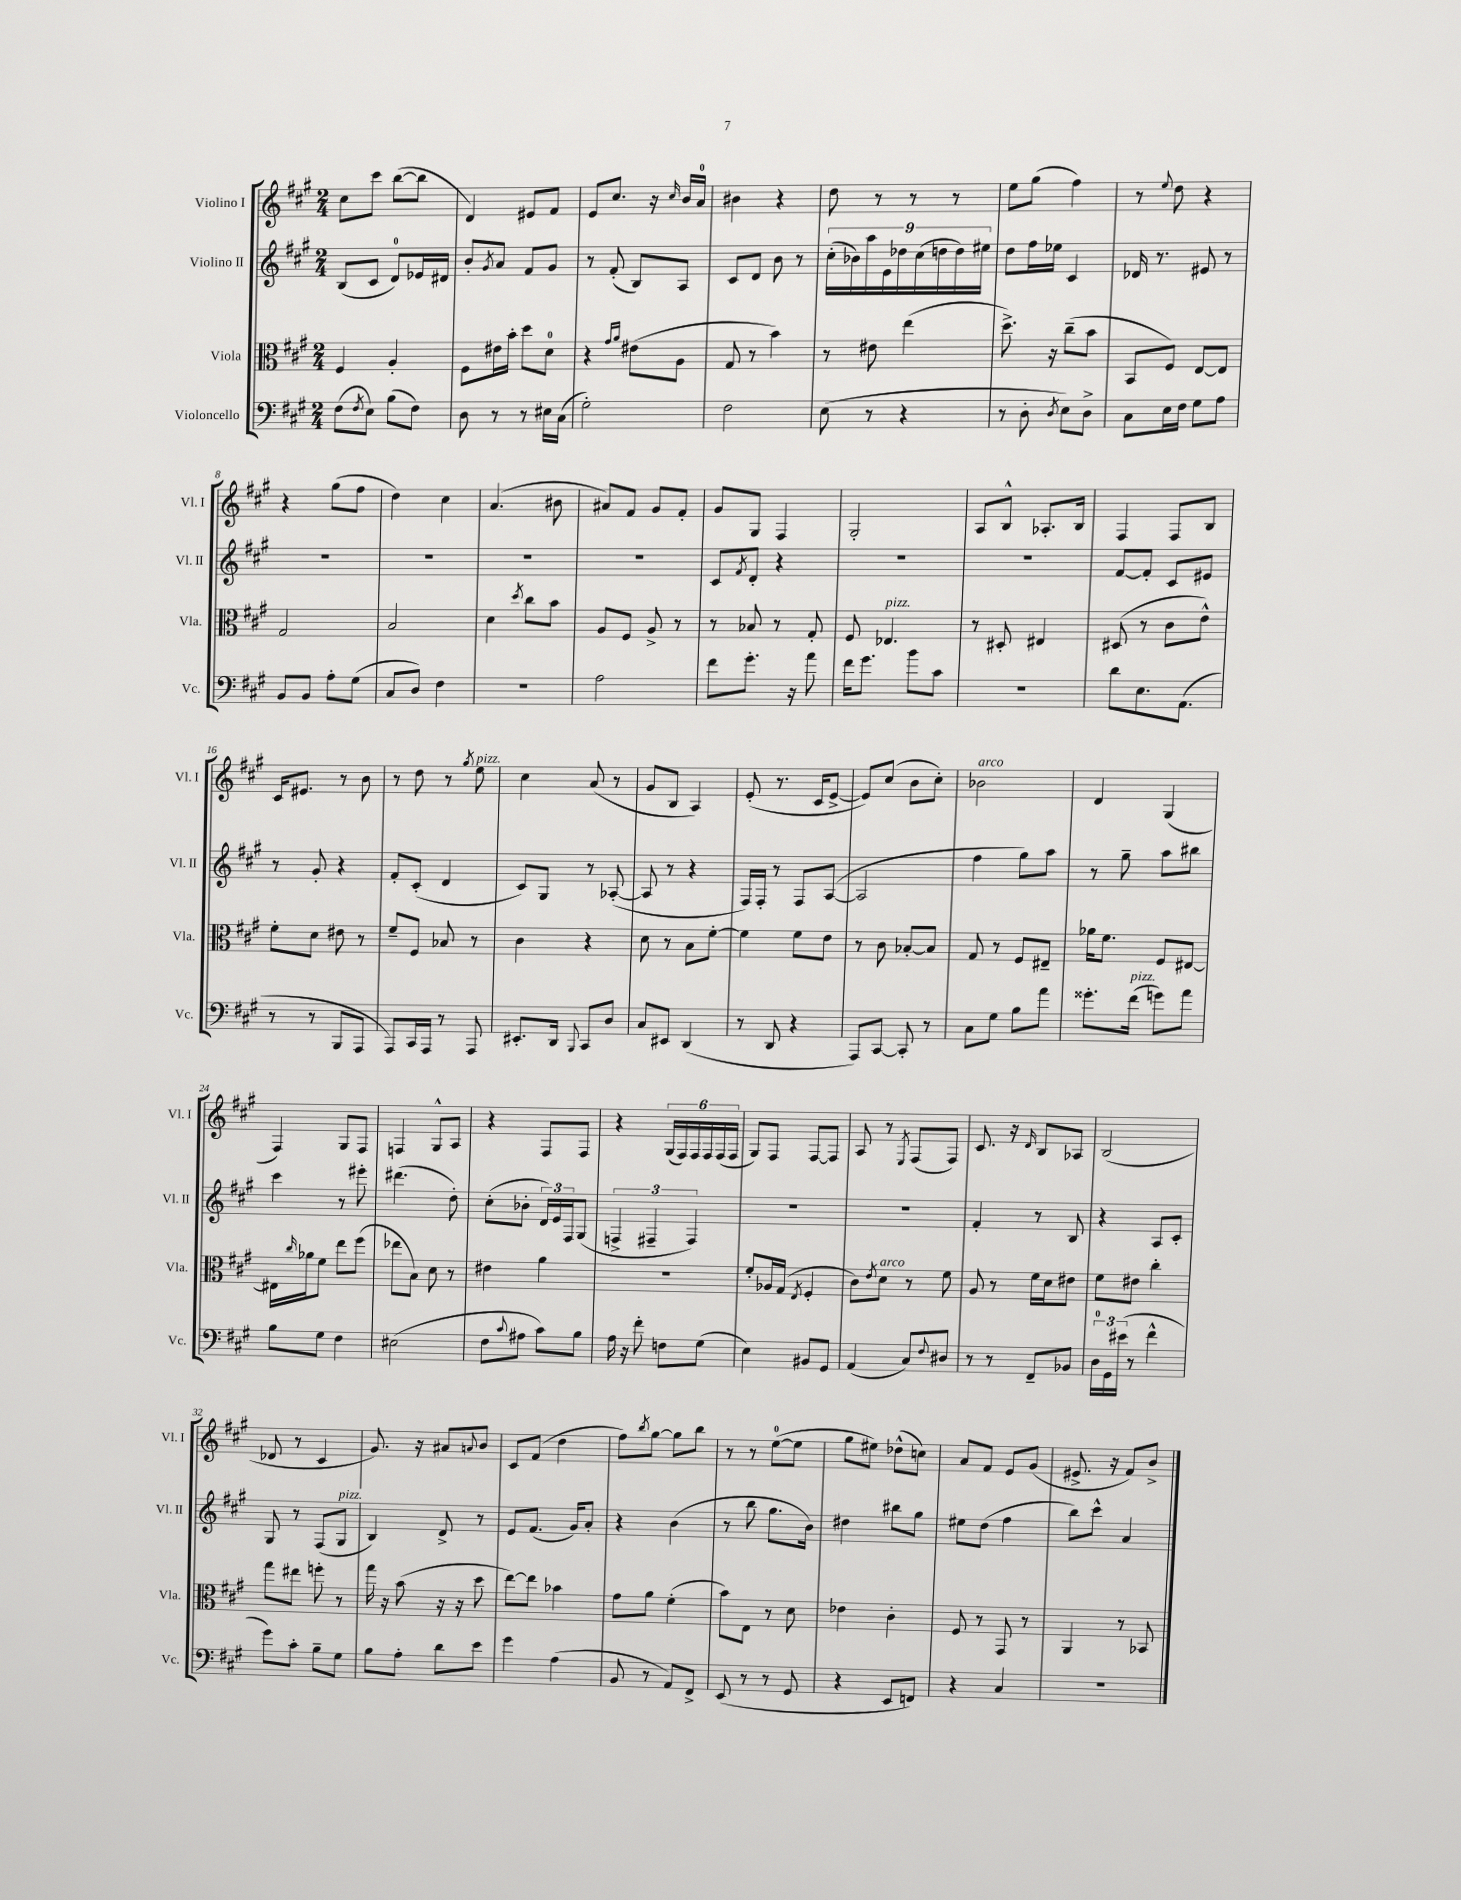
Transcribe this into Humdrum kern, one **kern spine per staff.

**kern	**kern	**kern	**kern
*staff4	*staff3	*staff2	*staff1
*clefF4	*clefC3	*clefG2	*clefG2
*k[f#c#g#]	*k[f#c#g#]	*k[f#c#g#]	*k[f#c#g#]
*M2/4	*M2/4	*M2/4	*M2/4
(8F#\L	4F#/	(8B/L	8cc#\L
8qF#/	.	.	.
8E\J)	.	8c#/J	8ccc#\J
(8B\L	4A'/	8d/L)	([8bb\L
8F#\J)	.	16e-/L	8bb\]J
.	.	16d#/JJ	.
=	=	=	=
8D\	8F#\L	8b'/L	4d/)
.	.	8qg#/	.
8r	16e#\L	8a/J	.
.	16b'\JJ	.	.
8r	8dd\L	8f#/L	8e#/L
16E#\LL	8d\J	8g#/J	8f#/J
(16C#\JJ	.	.	.
=	=	=	=
2G#'\)	4r	8r	8e/L
.	.	(8f#'/	8.cc#/J
.	16qqg#/LL	.	.
.	16qqa/JJ	.	.
.	(8e#\L	8B/L)	.
.	.	.	16r
.	.	.	16qqcc#/
.	8A\J	8A/J	16b/LL
.	.	.	16a/JJ
=	=	=	=
2F#\	8G#/	8c#/L	4b#\
.	8r	8d/J	.
.	4b\)	8b\	4r
.	.	8r	.
=	=	=	=
(8E\	8r	(18cc#'\LL	8dd\
.	.	18b-\)	.
.	.	18aa\	.
8r	8e#\	.	8r
.	.	18e\	.
.	.	18dd-\	.
4r	(4ee\	.	8r
.	.	(18cc#\	.
.	.	18dd\	.
.	.	.	8r
.	.	18dd\)	.
.	.	18ee#\JJ	.
=	=	=	=
8r	8.dd^\)	8dd\L	8ee\L
8D'\	.	16ff#\L	(8gg#\J
.	16r	16ee-\JJ	.
8qD/	.	.	.
8E\L)	(8cc#~\L	4c#/	4ff#\)
8D^\J	8b\J	.	.
=	=	=	=
8C#\L	8BB/L	16d-/	8r
.	.	8.r	.
.	.	.	8qqee/
16E\L	8F#/J)	.	8dd\
16F#\JJ	.	.	.
8G#\L	[8E/L	8e#/	4r
8A\J	8E/]J	8r	.
=	=	=	=
8BB/L	2G#/	2r	4r
8BB/J	.	.	.
8A'\L	.	.	(8gg#\L
(8G#\J	.	.	8ff#\J
=	=	=	=
8C#/L	2B/	2r	4dd\)
8D/J)	.	.	.
4F#\	.	.	4cc#\
=	=	=	=
2r	4d\	2r	(4.a/
.	8qdd/	.	.
.	8cc#\L	.	.
.	8b\J	.	8b#\
=	=	=	=
2A\	8A/L	2r	8a#/L)
.	8F#/J	.	8f#/J
.	8A^/	.	8g#/L
.	8r	.	8f#'/J
=	=	=	=
8f#\L	8r	8c#/L	8g#/L
.	.	8qf#/	.
8.g#'\J	8B-/	8d'/J	8G#/J
.	8r	4r	4F#/
16r	.	.	.
8a\	8G#'/	.	.
=	=	=	=
16f#\LK	8F#/	2r	2G#'/
8.g#\J	.	.	.
.	4.E-/	.	.
8b\L	.	.	.
8c#\J	.	.	.
=	=	=	=
2r	8r	2r	8A/L
.	8D#'/	.	8B^^/J
.	4E#/	.	8.A-'/L
.	.	.	16B/Jk
=	=	=	=
8d\L	(8D#/	[8f#/L	4F#/
8.E\	8r	8f#'/]J	.
.	8c#\L	8c#/L	8F#/L
(8.AA\J	.	.	.
.	8e^^\J)	8e#/J	8B/J
=	=	=	=
8r	8f#'\L	8r	16c#/LK
.	.	.	8.e#/J
8r	8d\J	8g#'/	.
8BBB/L	8e#\	4r	8r
8AAA/J	8r	.	8b\
=	=	=	=
8AAA/L)	8f#~/L	8f#'/L	8r
16CC#/L	8F#/J	(8c#'/J	8dd\
16AAA/JJ	.	.	.
8r	8B-/	4d/	8r
.	.	.	8qgg#/
8AAA/	8r	.	8ee\
=	=	=	=
8.EE#'/L	4c#\	8c#/L)	4cc#\
.	.	8G#/J	.
16DD/Jk	.	.	.
8qqBBB/	.	.	.
8CC#/L	4r	8r	(8a/
8D/J	.	([8A-'/	8r
=	=	=	=
8C#/L	8d\	8A-/]	8g#/L
8EE#/J	8r	8r	8B/J
(4DD/	8B\L	4r	4A/)
.	[8f#'\J	.	.
=	=	=	=
8r	4f#\]	16F#/LL)	(8e'/
.	.	16F#'/JJ	.
8DD/	.	8r	8.r
4r	8f#\L	8F#/L	.
.	.	.	16c#/LK
.	8e\J	([8A/J	[8e^/J
=	=	=	=
8AAA/L)	8r	2A/]	8e/]L)
[8CC#/J	8c#\	.	(8cc#/J
8CC#'/]	[8B-'/L	.	8b\L
8r	8B-/]J	.	8cc#'\J)
=	=	=	=
8C#\L	8G#/	4ff#\	2b-\
8G#\J	8r	.	.
8B\L	8F#/L	8gg#\L)	.
8a\J	8E#~/J	8aa\J	.
=	=	=	=
8.g##'\L	16a-\LK	8r	4d/
.	8.f#\J	.	.
.	.	8gg#~\	.
(16f#\Jk	.	.	.
8g\L)	8F#/L	8aa\L	(4G#/
8a\J	[8E#/J	8bb#\J	.
=	=	=	=
8B\L	16E#\]LL	4ccc#\	4F#/)
.	16qqcc#/	.	.
.	16a-\J	.	.
8G#\J	8f#\J	.	.
4F#\	8ee\L	8r	8G#/L
.	(8ff#\J	8eee#'\	8F#/J
=	=	=	=
(2E#\	8ee-\L	(4.ddd#\	4F/
.	8B\J)	.	.
.	8d\	.	8G#^^/L
.	8r	8dd'\)	8A/J
=	=	=	=
8F#\L	4e#\	(8cc#'\L	4r
8qqc#/	.	.	.
8A#\J	.	8b-'\J	.
8c#\L)	4a\	24d/LL)	8F#/L
.	.	24e/	.
.	.	24F#/J	.
8B\J	.	(8G#/J	8F#/J
=	=	=	=
16A\	2r	6F^/	4r
16r	.	.	.
8f#'\	.	.	.
.	.	6F#~/	.
8F\L	.	.	(24G#/LL
.	.	.	24F#/)
.	.	6F#/)	24F#/
(8G#\J	.	.	24F#/
.	.	.	(24F#/
.	.	.	24F#/JJ
=	=	=	=
4E\)	8f#'/L	2r	8G#/L)
.	16A-/L	.	8F#/J
.	(16G#/JJ	.	.
.	8qE/	.	.
8BB#/L	4F#'/	.	[8F#/L
8GG#/J	.	.	8F#/]J
=	=	=	=
(4AA/	8c#\L)	2r	8A/
.	8qe/	.	.
.	8d\J	.	8r
.	.	.	8qE/
8C#/L)	8r	.	(8F#/L
8qqF#/	.	.	.
8D#/J	8f#\	.	8F#/J)
=	=	=	=
8r	8A/	4f#'/	8.c#/
8r	8r	.	.
.	.	.	16r
.	.	.	16qqd/
8FF#~/L	16f#\LL	8r	8B/L
.	16d\J	.	.
8BB-/J	8e#\J	8B/	8A-/J
=	=	=	=
24D\LL	8f#\L	4r	(2B/
24GG#\	.	.	.
(24e#\JJ	.	.	.
8r	8e#\J	.	.
4f#^^\	4cc#'\	8A/L	.
.	.	8c#'/J	.
=	=	=	=
8g#\L)	8gg#\L	8G#/	8d-/
8c#'\J	8ee#\J	8r	8r
8B~\L	8ff'\	(8F#/L	4c#/
8G#\J	8r	8G#/J	.
=	=	=	=
8B\L	16gg#\	4B/)	8.g#/)
.	16r	.	.
8A'\J	(8b\	.	.
.	.	.	16r
8d\L	16r	8d^/	8a#/L
.	16r	.	.
.	.	.	8qqa/
8e\J	8dd\	8r	8b/J
=	=	=	=
4g#\	[8ee\L)	8e/L	8c#/L
.	8ee\]J	(8.f#/J	(8f#/J
(4A\	4b-\	.	4dd\
.	.	16g#/LK)	.
.	.	8a'/J	.
=	=	=	=
8BB/	8g#\L	4r	8ff#\L)
.	.	.	8qbb/
8r	8a\J	.	[8gg#\J
8AA/L)	(4f#'\	(4b\	8gg#\]L
8FF#^/J	.	.	8bb\J
=	=	=	=
(8EE/	8b\L)	8r	8r
8r	8E\J	8bb\	8r
8r	8r	8.gg#\L	([8ee\L
8GG#/	8d\	.	8ee\]J
.	.	16b\Jk)	.
=	=	=	=
4r	4e-\	4dd#\	8gg#\L
.	.	.	8ee#\J)
8EE/L	4c#'\	8bb#\L	(8dd-^^\L
8FF/J)	.	8gg#\J	8cc\J)
=	=	=	=
4r	8F#/	8ee#\L	8a/L
.	8r	(8dd\J	8f#/J
4C#/	8GG#/	4ff#\	8e/L
.	8r	.	(8g#/J
=	=	=	=
2r	4AA/	8bb\L)	8.e#^/
.	.	8ccc#^^\J	.
.	.	.	16r
.	8r	4a/	8f#/L)
.	8BB-/	.	8b^/J
==	==	==	==
*-	*-	*-	*-
